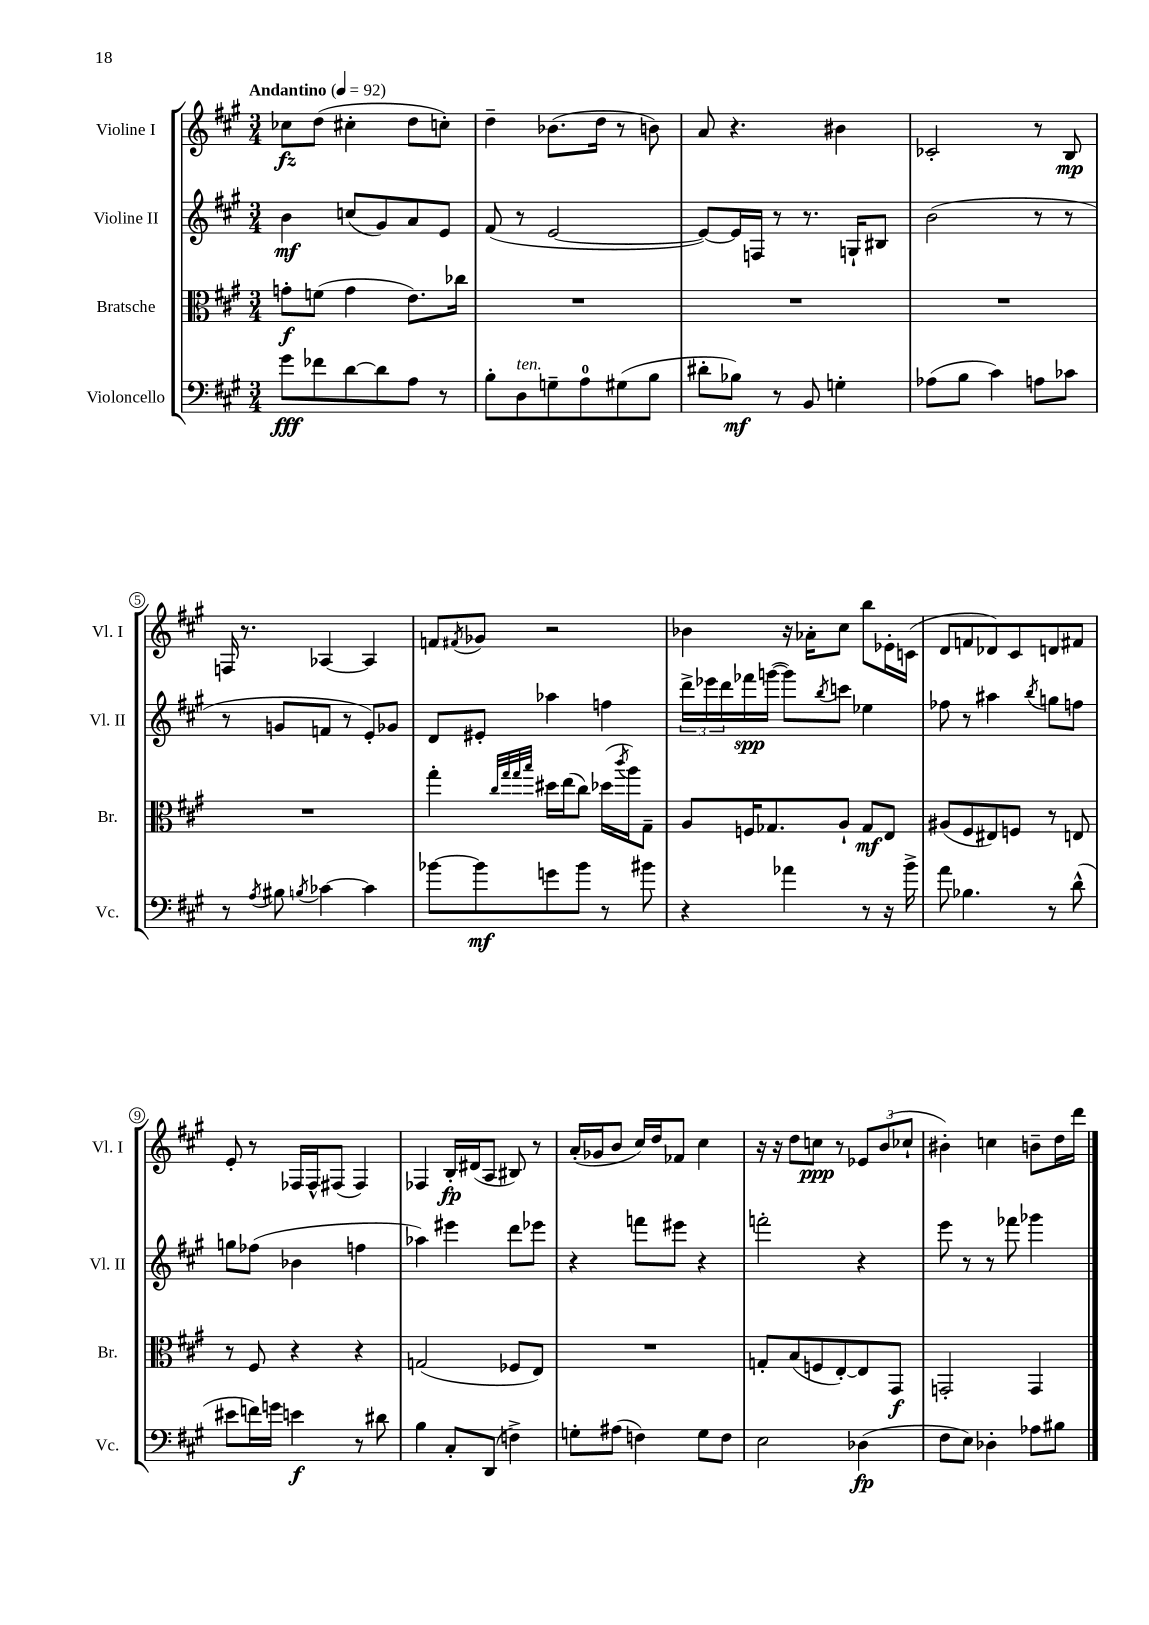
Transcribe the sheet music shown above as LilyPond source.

<<
\new StaffGroup <<
\new Staff = "s0" \with { instrumentName = "Violine I" shortInstrumentName = "Vl. I" } {
    \clef treble \key a \major \numericTimeSignature \time 3/4 \tempo "Andantino" 4 = 92
    ces''8\fz d''8( cis''4-. d''8 c''8-.) |
    d''4-- bes'8.( d''16 r8 b'8) |
    a'8 r4. bis'4 |
    ces'2-. r8 b8\mp |
    f16 r8. aes4~ aes4 |
    f'8 \acciaccatura { fis'8 } ges'8 r2 |
    bes'4 r16 aes'16-. cis''8 b''8 ees'16-. c'16( |
    d'8 f'8 des'8) cis'8 d'8 fis'8 |
    e'8-. r8 fes16 fes16-^ fis8( fis4) |
    fes4 b16-.\fp dis'16( a8 bis8) r8 |
    a'16-.( ges'16 b'8 cis''16) d''16 fes'8 cis''4 |
    r16 r16 d''8 c''8\ppp r8 \tuplet 3/2 { ees'8 b'8( ces''8-! } |
    bis'4-.) c''4 b'8-- d''16 d'''16 \bar "|." |
}
\new Staff = "s1" \with { instrumentName = "Violine II" shortInstrumentName = "Vl. II" } {
    \clef treble \key a \major \numericTimeSignature \time 3/4
    b'4\mf c''8( gis'8) a'8 e'8 |
    fis'8( r8 e'2~ |
    e'8~) e'16 f16 r8 r8. g16-! bis8 |
    b'2( r8 r8 |
    r8 g'8 f'8 r8 e'8-.) ges'8 |
    d'8 eis'8-. aes''4 f''4 |
    \tuplet 3/2 { d'''16-> ees'''16 d'''16 } fes'''16\spp g'''16~( g'''8) \acciaccatura { b''8 } c'''8 ees''4 |
    fes''8 r8 ais''4 \acciaccatura { b''8 } g''8 f''8 |
    g''8 fes''8( bes'4 f''4 |
    aes''4) eis'''4 d'''8 ees'''8 |
    r4 f'''8 eis'''8 r4 |
    f'''2-. r4 |
    e'''8 r8 r8 fes'''8 ges'''4 \bar "|." |
}
\new Staff = "s2" \with { instrumentName = "Bratsche" shortInstrumentName = "Br." } {
    \clef alto \key a \major \numericTimeSignature \time 3/4
    g'8-.\f f'8( g'4 e'8.) ces''16 |
    R2. |
    R2. |
    R2. |
    R2. |
    gis''4-. \grace { cis''32 gis''32 gis''32 b''32 } dis''16 e''16( cis''8) des''16( \acciaccatura { cis'''8 } a''16) gis8-- |
    a8 f16 ges8. a8-! ges8\mf e8 |
    ais8( fis8 eis8) f8 r8 e8 |
    r8 fis8 r4 r4 |
    g2( fes8 e8) |
    R2. |
    g8-. b8( f8 e8~-.) e8 gis,8\f |
    g,2-. g,4 \bar "|." |
}
\new Staff = "s3" \with { instrumentName = "Violoncello" shortInstrumentName = "Vc." } {
    \clef bass \key a \major \numericTimeSignature \time 3/4
    gis'8\fff fes'8 d'8~ d'8 a8 r8 |
    b8-. d8^\markup { \italic "ten." } g8-- a8-0 gis8( b8 |
    dis'8-. bes8\mf) r8 b,8 g4-. |
    aes8( b8 cis'4) a8 ces'8 |
    r8 \acciaccatura { a8 } bis8 \acciaccatura { b8 } ces'4~ ces'4 |
    bes'8~ bes'8\mf g'8 bes'8 r8 bis'8 |
    r4 aes'4 r8 r16 b'16-> |
    a'8 bes4. r8 d'8-^( |
    eis'8 f'16) g'16 e'4\f r8 dis'8 |
    b4 cis8-. d,8( f4->) |
    g8-. ais8( f4) g8 f8 |
    e2 des4\fp( |
    fis8 e8) des4-. aes8 bis8 \bar "|." |
}
>>
>>
\layout { \context { \Score \override BarNumber.stencil = #(make-stencil-circler 0.1 0.3 ly:text-interface::print) } }
